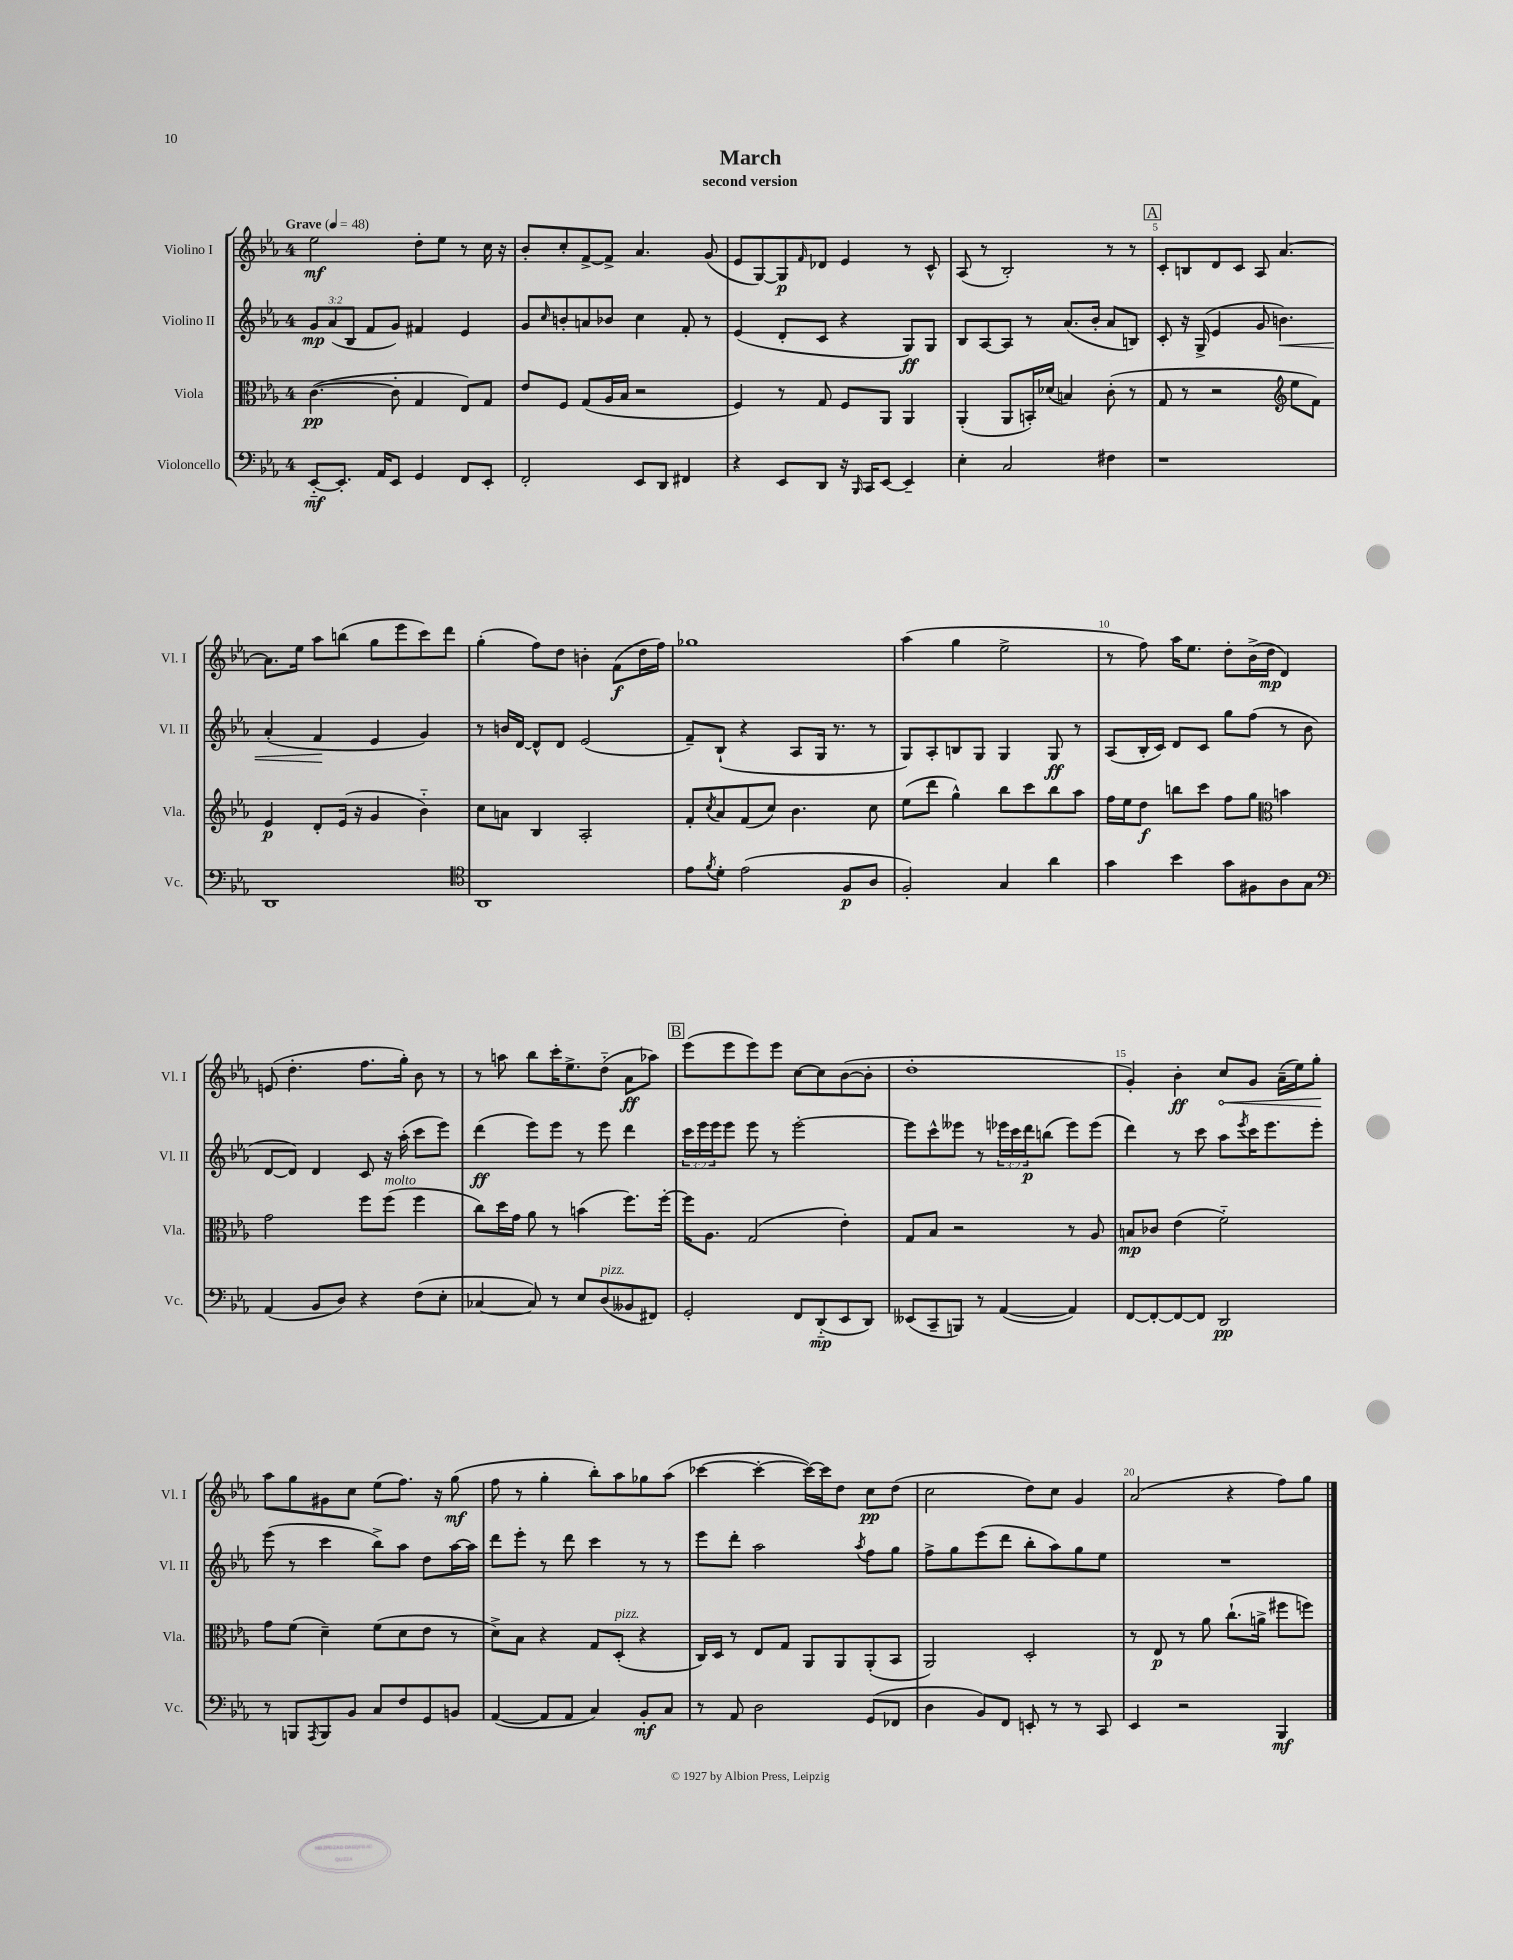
\header { title = "March" subtitle = "second version" }
<<
\new StaffGroup <<
\new Staff = "s0" \with { instrumentName = "Violino I" shortInstrumentName = "Vl. I" } {
    \clef treble \key ees \major \once \override Staff.TimeSignature.style = #'single-digit \time 4/4 \tempo "Grave" 4 = 48
    ees''2\mf d''8-. ees''8 r8 c''16 r16 |
    bes'8-. c''8-. f'8~-> f'8-> aes'4. g'8( |
    ees'8 g8~) g8\p \grace { f'16 } des'8 ees'4 r8 c'8-^ |
    aes8( r8 bes2-.) r8 r8 |
    \mark \markup { \box "A" } c'8-. b8 d'8 c'8 aes8 aes'4.~ |
    aes'8. ees''16 aes''8 b''8( g''8 ees'''8 c'''8) d'''8 |
    g''4-.( f''8) d''8 b'4-. f'8\f( d''16 f''16) |
    ges''1 |
    aes''4( g''4 ees''2-> |
    r8 f''8) aes''16 ees''8. d''8-. bes'16->( d''16\mp d'4) |
    e'8( d''4.-. f''8. g''16-.) bes'8 r8 |
    r8 a''8 bes''8 c'''16-. ees''8.-> d''8-_( aes'8\ff aes''8) |
    \mark \markup { \box "B" } ees'''8( ees'''8 ees'''8) ees'''8 c''8~ c''8 bes'8~( bes'8-. |
    d''1-. |
    g'4-.) bes'4-.\ff \once \override Hairpin.circled-tip = ##t c''8\< g'8 aes'16--( ees''16) g''8-.\! |
    aes''8 g''8 gis'8 c''8 ees''8( f''8.) r16 g''8\mf( |
    f''8 r8 g''4-. bes''8-.) aes''8 ges''8 aes''8( |
    ces'''4~ ces'''4~-. ces'''16~) ces'''16 d''8 c''8\pp d''8( |
    c''2 d''8) c''8 g'4 |
    aes'2( r4 f''8) g''8 \bar "|." |
}
\new Staff = "s1" \with { instrumentName = "Violino II" shortInstrumentName = "Vl. II" } {
    \clef treble \key ees \major \once \override Staff.TimeSignature.style = #'single-digit \time 4/4 \override Staff.TupletNumber.text = #tuplet-number::calc-fraction-text
    \tuplet 3/2 { g'8\mp aes'8( bes8 } f'8 g'8) fis'4 ees'4 |
    g'8 \grace { c''16 } b'8-. a'8 bes'8 c''4 f'8-. r8 |
    ees'4( d'8-. c'8 r4 g8\ff) g8 |
    bes8 aes8~ aes8 r8 aes'8.( bes'16-. aes'8 b8) |
    \mark \markup { \box "A" } c'8-. r16 g16->( ees'4 g'8 b'4.\<) |
    aes'4-.( f'4\! ees'4 g'4) |
    r8 b'16 d'16~ d'8-^ d'8 ees'2( |
    f'8--) bes8-!( r4 aes8 g16 r8. r8 |
    g8) aes8-. b8 g8 g4 g8\ff r8 |
    aes8( bes16-. c'16) d'8 c'8 g''8 f''8( r8 bes'8 |
    d'8~ d'8) d'4 c'8 r16 aes''16-.( c'''8 ees'''8) |
    d'''4\ff( ees'''8) ees'''8 r8 ees'''8 d'''4 |
    \mark \markup { \box "B" } \tuplet 3/2 { c'''16 ees'''16 ees'''16 } ees'''8 ees'''8 r8 ees'''2~-. |
    ees'''8 c'''8-^ eeses'''8 r8 \tuplet 3/2 { ees'''16 c'''16 d'''16\p } b''8( ees'''8) ees'''8( |
    d'''4) r8 c'''8 aes''8 \acciaccatura { ees'''8 } c'''16 ees'''8. ees'''8-. |
    ees'''8( r8 c'''4 bes''8->) aes''8 d''8 aes''16~ aes''16 |
    d'''8 ees'''8-. r8 d'''8 c'''4 r8 r8 |
    ees'''8 d'''8-. aes''2 \acciaccatura { aes''8 } f''8 g''8 |
    f''8-> g''8 ees'''8( d'''8 bes''8-. aes''8) g''8 ees''8 |
    R1 \bar "|." |
}
\new Staff = "s2" \with { instrumentName = "Viola" shortInstrumentName = "Vla." } {
    \clef alto \key ees \major \once \override Staff.TimeSignature.style = #'single-digit \time 4/4
    c'4.~\pp( c'8-. g4 ees8) g8 |
    ees'8 f8 g8( aes16 bes16 r2 |
    f4) r8 g8 f8 aes,8 aes,4 |
    aes,4-.( aes,8 b,16-.) des'16( b4) c'8-.( r8 |
    \mark \markup { \box "A" } g8 r8 r2 \clef treble ees''8 f'8) |
    ees'4\p d'8-. ees'16( r16 g'4 bes'4-_) |
    c''8 a'8 bes4 aes2-. |
    f'8-. \acciaccatura { c''8 } aes'8 f'8( c''8) bes'4. c''8 |
    ees''8( d'''8 g''4-^) bes''8 c'''8 bes''8 aes''8 |
    f''16 ees''16 d''8\f b''8 c'''8 f''8 g''8 \clef alto b'4 |
    g'2 f''8 f''8^\markup { \italic "molto" }( f''4 |
    c''8) d''16 g'16 aes'8 r8 b'4( f''8.) f''16~-. |
    \mark \markup { \box "B" } f''16 aes8. g2( ees'4-.) |
    g8 bes8 r2 r8 aes8 |
    b8\mp ces'8 ees'4( f'2-_) |
    g'8 f'8( d'4--) f'8( d'8 ees'8 r8 |
    d'8->) bes8 r4 g8 d8-.^\markup { \italic "pizz." }( r4 |
    c16) d16 r8 ees8 g8 aes,8 aes,8 aes,8-.( bes,8 |
    aes,2) d2-. |
    r8 ees8\p r8 aes'8 c''8.-!( a'16-> fis''8 f''8) \bar "|." |
}
\new Staff = "s3" \with { instrumentName = "Violoncello" shortInstrumentName = "Vc." } {
    \clef bass \key ees \major \once \override Staff.TimeSignature.style = #'single-digit \time 4/4
    ees,8~-_\mf ees,8.-. aes,16 ees,8 g,4 f,8 ees,8-. |
    f,2-. ees,8 d,8 fis,4 |
    r4 ees,8 d,8 r16 \grace { bes,,16 } c,16 ees,8~ ees,4-- |
    ees4-. c2 fis4 |
    \mark \markup { \box "A" } r1 |
    d,1 |
    \clef tenor aes,1 |
    ees'8 \acciaccatura { f'8 } d'8-. ees'2( f8\p aes8 |
    f2-.) g4 aes'4 |
    g'4 bes'4 g'8 fis8 aes8 g8 |
    \clef bass aes,4( bes,8 d8) r4 f8( ees8-. |
    ces4~ ces8) r8 ees8 d8^\markup { \italic "pizz." }( beses,8 fis,8) |
    \mark \markup { \box "B" } g,2-. f,8 d,8-_\mp( ees,8 d,8) |
    eeses,8( c,8-- b,,8) r8 aes,4~( aes,4) |
    f,8~ f,8~-. f,8~ f,8 d,2\pp |
    r8 b,,8 \acciaccatura { aes,,8 } b,,8 bes,8 c8 f8 g,8 b,8 |
    aes,4~( aes,8 aes,8 c4) bes,8-.\mf c8 |
    r8 aes,8 d2 g,8( fes,8 |
    d4 bes,8) f,8 e,8-. r8 r8 c,8 |
    ees,4 r2 bes,,4\mf \bar "|." |
}
>>
>>
\layout { \context { \Score \override BarNumber.break-visibility = ##(#f #t #t) barNumberVisibility = #(every-nth-bar-number-visible 5) } }
